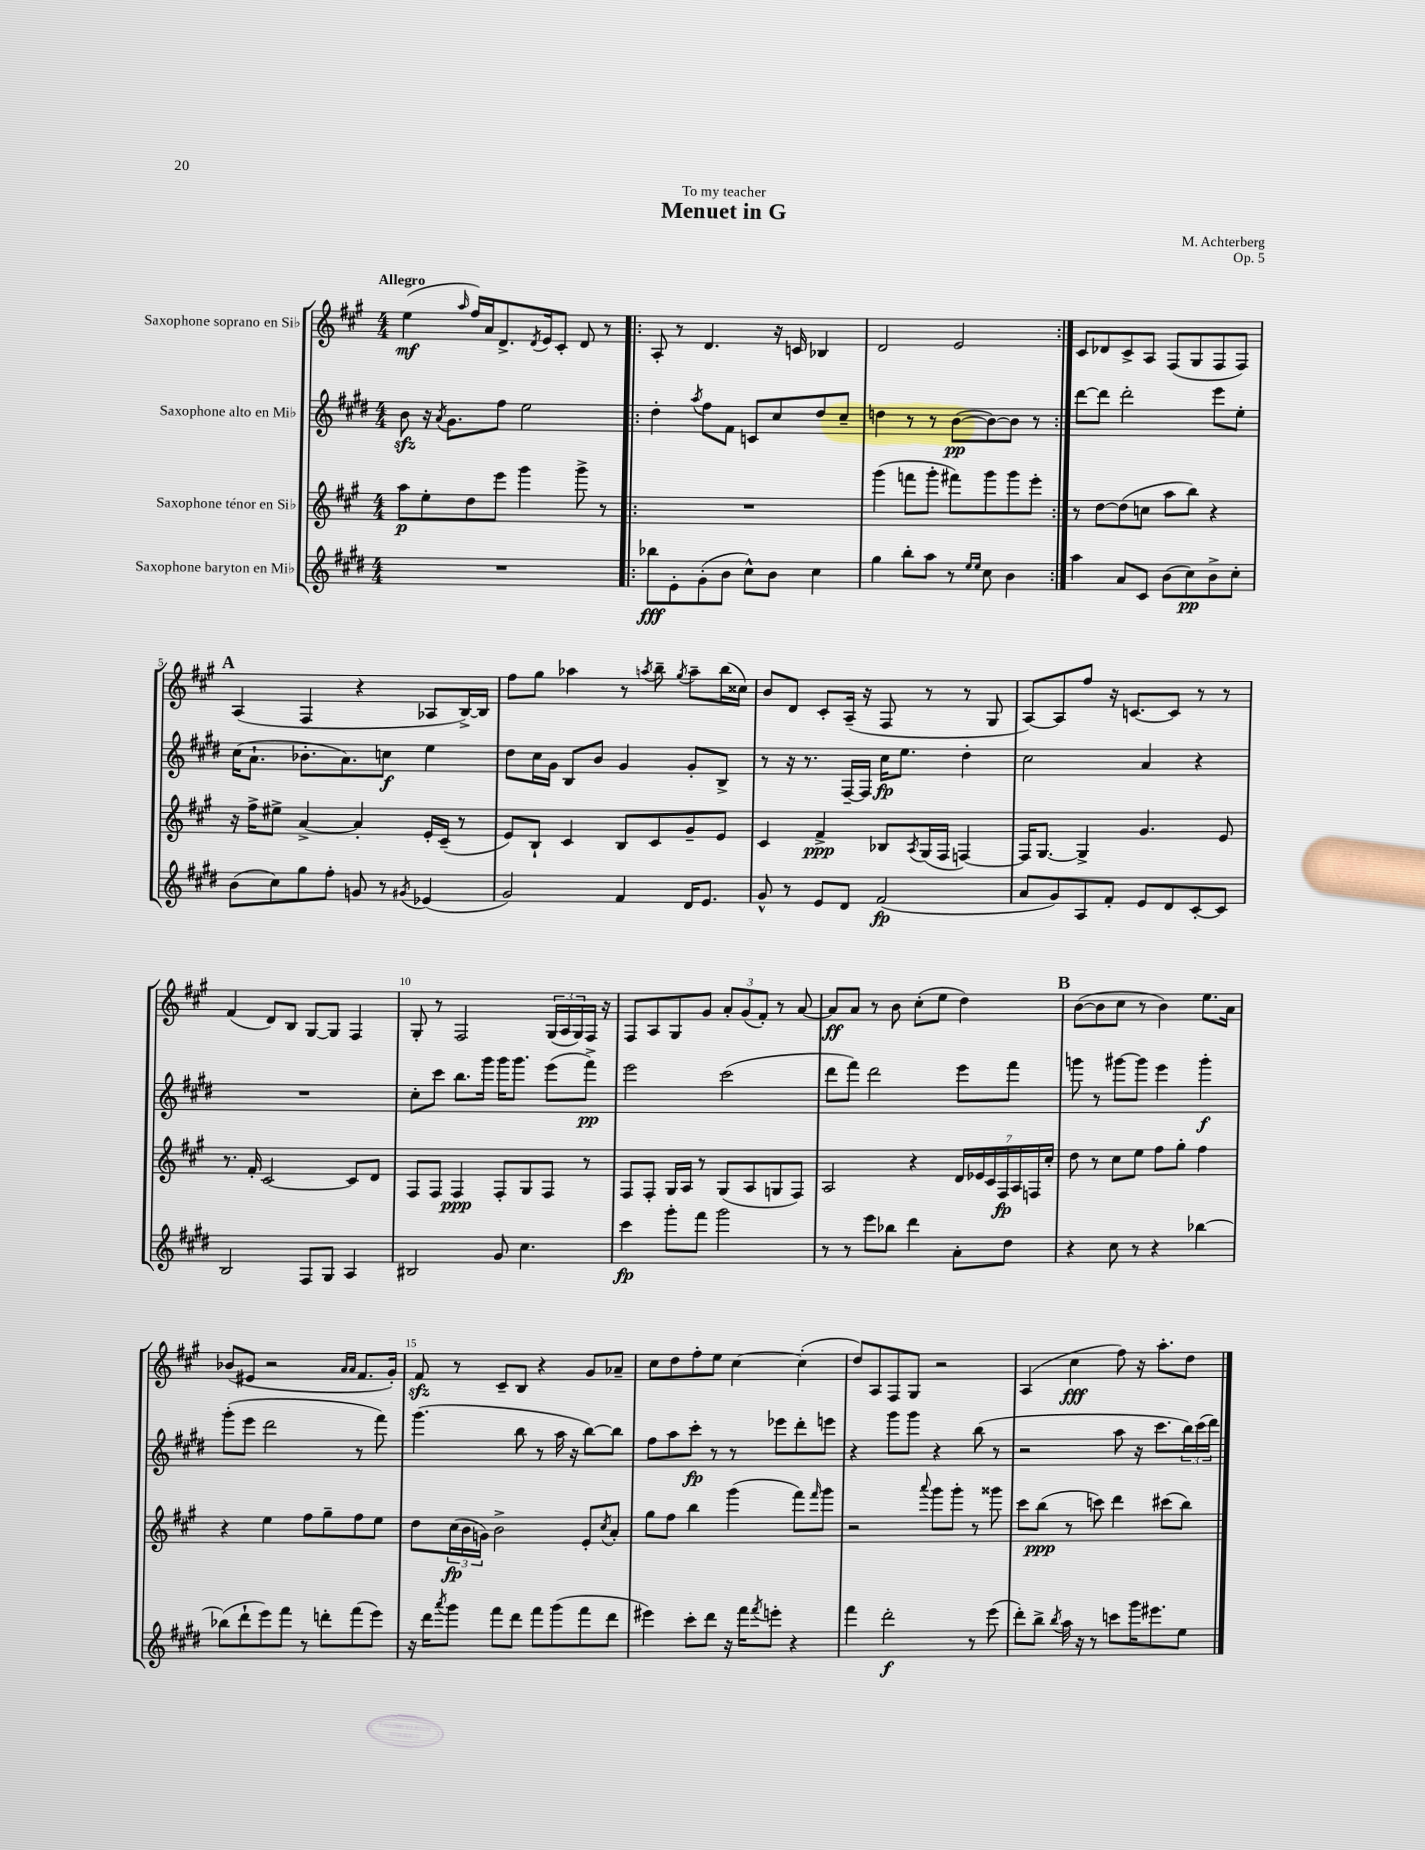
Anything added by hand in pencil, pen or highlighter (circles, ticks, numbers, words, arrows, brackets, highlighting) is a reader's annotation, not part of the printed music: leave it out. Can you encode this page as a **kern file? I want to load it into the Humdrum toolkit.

**kern	**dynam	**kern	**dynam	**kern	**dynam	**kern	**dynam
*part4	*part4	*part3	*part3	*part2	*part2	*part1	*part1
*staff4	*staff4	*staff3	*staff3	*staff2	*staff2	*staff1	*staff1
*I"Saxophone baryton en Mi♭	*	*I"Saxophone ténor en Si♭	*	*I"Saxophone alto en Mi♭	*	*I"Saxophone soprano en Si♭	*
*clefG2	*	*clefG2	*	*clefG2	*	*clefG2	*
*k[f#c#g#d#]	*	*k[f#c#g#]	*	*k[f#c#g#d#]	*	*k[f#c#g#]	*
*M4/4	*	*M4/4	*	*M4/4	*	*M4/4	*
=1	=1	=1	=1	=1	=1	=1	=1
!	!	!	!	!	!	!LO:TX:a:B:t=Allegro	!
1r	.	8aa\L	p	8bzz\	.	(4ee\	mf
.	.	8ee'\	.	16r	.	.	.
.	.	.	.	8qa/	.	.	.
.	.	.	.	8.g#\L	.	.	.
.	.	.	.	.	.	16qqaa/	.
.	.	8dd\	.	.	.	16ff#/LL)	.
.	.	.	.	.	.	16a/J	.
.	.	8eee\J	.	8ff#\J	.	8.d^/	.
.	.	4ggg#\	.	2ee\	.	.	.
.	.	.	.	.	.	8qd/	.
.	.	.	.	.	.	16e/k	.
.	.	.	.	.	.	8c#'/J	.
.	.	8ggg#^\	.	.	.	8d/	.
.	.	8r	.	.	.	8r	.
=2!|:	=2!|:	=2!|:	=2!|:	=2!|:	=2!|:	=2!|:	=2!|:
8bb-X\L	fff	1r	.	4dd#'\	.	8A'/	.
8e'\	.	.	.	.	.	8r	.
.	.	.	.	8qaa/	.	.	.
(8g#'\	.	.	.	8ff#\L	.	4.d/	.
8b\J	.	.	.	8f#\J	.	.	.
8cc#^^\L)	.	.	.	8cn/L	.	.	.
8b\J	.	.	.	8cc#/	.	16r	.
.	.	.	.	.	.	16cn/	.
4cc#\	.	.	.	8dd#/	.	4B-X/	.
.	.	.	.	8cc#~/J	.	.	.
=3	=3	=3	=3	=3	=3	=3	=3
4gg#\	.	(4ggg#\	.	4ddn\	.	2d/	.
8bb'\L	.	8fffn\L	.	8r	.	.	.
8aa\J	.	8ggg#'\J	.	8r	.	.	.
8r	.	8fff#X\L)	.	([8b\L	pp	2e/	.
16qqee/LL	.	.	.	.	.	.	.
16qqee/JJ	.	.	.	.	.	.	.
8cc#\	.	8ggg#\	.	8b\_)	.	.	.
4b\	.	8ggg#\	.	8b\J]	.	.	.
.	.	8eee'\J	.	8r	.	.	.
=4:|!	=4:|!	=4:|!	=4:|!	=4:|!	=4:|!	=4:|!	=4:|!
4aa\	.	8r	.	[8ddd#\L	.	8c#/L	.
.	.	[8dd\L	.	8ddd#\J]	.	8d-X/	.
8a/L	.	(8dd\]	.	2ddd#'\	.	8c#^/	.
8c#/J	.	8ccn\J	.	.	.	8A/J	.
(8b\L	.	8aa\L	.	.	.	(8F#/L	.
8cc#\)	pp	8bb\J)	.	.	.	8G#/	.
8b^\	.	4r	.	8eee\L	.	8F#/	.
8cc#'\J	.	.	.	8ee'\J	.	8F#/J)	.
!!LO:LB:g=z
!!LO:REH:place=s1:t=A
=5	=5	=5	=5	=5	=5	=5	=5
(8b\L	.	16r	.	(16cc#\KL	.	(4A/	.
.	.	16ff#^\KL	.	8.a`\J	.	.	.
8cc#\)	.	8ee#X^\J	.	.	.	.	.
8gg#\	.	[4a^/	.	8.b-X'\L	.	4F#/	.
8ff#'\J	.	.	.	.	.	.	.
.	.	.	.	8.a\)	.	.	.
8gn/	.	4a'/]	.	.	.	4r	.
8r	.	.	.	8ccn\J	f	.	.
8qg#X/	.	.	.	.	.	.	.
(4e-X/	.	16e'/LL	.	4ee\	.	8A-X/L	.
.	.	(16c#~/JJ	.	.	.	.	.
.	.	8r	.	.	.	[16B^/L)	.
.	.	.	.	.	.	16B/JJ]	.
=6	=6	=6	=6	=6	=6	=6	=6
2g#/)	.	8e/L)	.	8dd#\L	.	8ff#\L	.
.	.	8B`/J	.	16cc#\L	.	8gg#\J	.
.	.	.	.	16g#\JJ	.	.	.
.	.	4c#/	.	8B/L	.	4aa-X\	.
.	.	.	.	8b/J	.	.	.
4f#/	.	8B/L	.	4g#/	.	8r	.
.	.	.	.	.	.	8qaan/	.
.	.	8c#/	.	.	.	8bb~\	.
.	.	.	.	.	.	8qgg#/	.
16d#/KL	.	8g#~/	.	8g#'/L	.	8aa~\L	.
8.e/J	.	.	.	.	.	.	.
.	.	8e/J	.	8B^/J	.	(16bb\L	.
.	.	.	.	.	.	16cc##X\JJ)	.
=7	=7	=7	=7	=7	=7	=7	=7
8g#^^/	.	4c#/	.	8r	.	8b/L	.
8r	.	.	.	16r	.	8d/J	.
.	.	.	.	8.r	.	.	.
8e/L	.	4f#^/	ppp	.	.	8c#'/L	.
8d#/J	.	.	.	[16F#~/LL	.	(16A~/Jk	.
.	.	.	.	16F#/JJ]	.	16r	.
(2f#/	fp	8B-X/L	.	16cc#\KL	fp	8F#/	.
.	.	.	.	8.ee\J	.	.	.
.	.	8qA/	.	.	.	.	.
.	.	(16G#/L	.	.	.	8r	.
.	.	16F#/JJ	.	.	.	.	.
.	.	[4Fn/)	.	4dd#'\	.	8r	.
.	.	.	.	.	.	8G#/	.
=8	=8	=8	=8	=8	=8	=8	=8
8a/L	.	16F/KL]	.	2cc#\	.	[8A/L)	.
.	.	[8.G#/J	.	.	.	.	.
8g#/)	.	.	.	.	.	8A/]	.
8A/	.	4G#^/]	.	.	.	8ff#/J	.
8f#'/J	.	.	.	.	.	16r	.
.	.	.	.	.	.	[8.cn/L	.
8e/L	.	4.g#/	.	4a/	.	.	.
8d#/	.	.	.	.	.	8c/J]	.
[8c#'/	.	.	.	4r	.	8r	.
8c#/J]	.	8e/	.	.	.	8r	.
!!LO:LB:g=z
=9	=9	=9	=9	=9	=9	=9	=9
2B/	.	8.r	.	1r	.	(4f#/	.
.	.	16f#'/	.	.	.	.	.
.	.	[2c#/	.	.	.	8d/L)	.
.	.	.	.	.	.	8B/J	.
8F#/L	.	.	.	.	.	[8G#/L	.
8G#/J	.	.	.	.	.	8G#/J]	.
4A/	.	8c#/L]	.	.	.	4F#/	.
.	.	8d/J	.	.	.	.	.
=10	=10	=10	=10	=10	=10	=10	=10
2B#X/	.	8F#/L	.	8cc#'\L	.	8G#'/	.
.	.	8F#/J	.	8ccc#\J	.	8r	.
.	.	4F#/	ppp	8.bb\L	.	2F#/	.
.	.	.	.	16ggg#\Jk	.	.	.
8g#/	.	8F#'/L	.	16ggg#\KL	.	.	.
.	.	.	.	8.ggg#\J	.	.	.
4.cc#\	.	8G#/	.	.	.	.	.
.	.	8F#/J	.	(8eee\L	.	(24G#/LL	.
.	.	.	.	.	.	24A/	.
.	.	.	.	.	.	24G#/)	.
.	.	8r	.	8fff#^\J)	pp	16F#/JJ	.
.	.	.	.	.	.	16r	.
=11	=11	=11	=11	=11	=11	=11	=11
4ccc#\	fp	8F#/L	.	2eee\	.	8F#/L	.
.	.	8F#'/J	.	.	.	8A/	.
8ggg#'\L	.	16G#/LL	.	.	.	8G#/	.
.	.	16A/JJ	.	.	.	.	.
8fff#\J	.	8r	.	.	.	8g#/J	.
2ggg#\	.	(8G#/L	.	(2ccc#\	.	12a'/L	.
.	.	.	.	.	.	(12g#/	.
.	.	8A/	.	.	.	.	.
.	.	.	.	.	.	12f#'/J)	.
.	.	8Gn/	.	.	.	8r	.
.	.	8F#/J)	.	.	.	[8a/	.
=12	=12	=12	=12	=12	=12	=12	=12
8r	.	2A/	.	8ddd#\L	.	8a/L]	ff
8r	.	.	.	8fff#\J)	.	8a/J	.
8eee\L	.	.	.	2ddd#\	.	8r	.
8bb-X\J	.	.	.	.	.	8b\	.
4ddd#\	.	4r	.	.	.	(8cc#'\L	.
.	.	.	.	.	.	8ee\J	.
8a'\L	.	28d/LL	.	8eee\L	.	4dd\)	.
.	.	28e-X/	.	.	.	.	.
.	.	28c#/	.	.	.	.	.
.	.	28F#/	fp	.	.	.	.
8dd#\J	.	.	.	8fff#\J	.	.	.
.	.	28A/	.	.	.	.	.
.	.	28Fn/	.	.	.	.	.
.	.	28cc#'/JJ	.	.	.	.	.
!!LO:REH:place=s1:t=B
=13	=13	=13	=13	=13	=13	=13	=13
4r	.	8dd\	.	8gggn\	.	([8b\L	.
.	.	8r	.	8r	.	8b\]	.
8cc#\	.	8cc#\L	.	[8ggg#X\L	.	8cc#\J	.
8r	.	8ee\J	.	8ggg#\J]	.	8r	.
4r	.	8ff#\L	.	4eee\	.	4b\)	.
.	.	8gg#'\J	.	.	.	.	.
[4bb-X\	.	4ff#\	.	4ggg#'\	f	8.ee\L	.
.	.	.	.	.	.	16a\Jk	.
!!LO:LB:g=z
=14	=14	=14	=14	=14	=14	=14	=14
(8bb-X\L]	.	4r	.	(8ggg#'\L	.	(8b-X/L	.
8ddd#`\	.	.	.	8eee\J	.	8e#X/J	.
8eee\)	.	4ee\	.	2ddd#\	.	2r	.
8fff#\J	.	.	.	.	.	.	.
8r	.	8ff#\L	.	.	.	.	.
8dddn'\L	.	8gg#~\	.	.	.	.	.
.	.	.	.	.	.	16qqa/LL	.
.	.	.	.	.	.	16qqa/JJ	.
(8fff#\	.	8ff#\	.	8r	.	8.f#/L	.
8eee\J)	.	8ee\J	.	8fff#\)	.	.	.
.	.	.	.	.	.	16g#'/Jk)	.
=15	=15	=15	=15	=15	=15	=15	=15
16r	.	8dd\L	.	(4.ggg#\	.	8f#zz/	.
16ddd#\KL	.	.	.	.	.	.	.
8qaaa/	.	.	.	.	.	.	.
8ggg#\J	.	(24cc#\L	fp	.	.	8r	.
.	.	24b\	.	.	.	.	.
.	.	24gn\JJ)	.	.	.	.	.
8fff#\L	.	2b^\	.	.	.	8c#~/L	.
8ddd#\J	.	.	.	8bb\	.	8B/J	.
8fff#\L	.	.	.	8r	.	4r	.
(8ggg#\	.	.	.	16aa\	.	.	.
.	.	.	.	16r	.	.	.
8fff#\	.	8e'/L	.	[8bb\L)	.	8g#/L	.
.	.	8qcc#/	.	.	.	.	.
8ddd#\J	.	8a'/J	.	8bb\J]	.	8a-X~/J	.
=16	=16	=16	=16	=16	=16	=16	=16
4eee#X\)	.	8gg#\L	.	8ff#\L	.	8cc#\L	.
.	.	8ff#\J	.	8aa\	.	8dd\	.
8ccc#'\L	.	4bb\	.	8ccc#'\J	fp	8ff#'\	.
8ddd#\J	.	.	.	8r	.	8ee\J	.
16r	.	(4ggg#\	.	8r	.	[4cc#\	.
16fff#\KL	.	.	.	.	.	.	.
8qfff#/	.	.	.	.	.	.	.
8eeen'\J	.	.	.	8eee-X\L	.	.	.
4r	.	8fff#\L)	.	8ddd#'\	.	(4cc#'\]	.
.	.	16qqfff#/	.	.	.	.	.
.	.	8ggg#\J	.	8eeen\J	.	.	.
=17	=17	=17	=17	=17	=17	=17	=17
4fff#\	.	2r	.	4r	.	8dd/L)	.
.	.	.	.	.	.	8A/	.
2ddd#'\	f	.	.	8ggg#\L	.	8F#/	.
.	.	.	.	8ggg#\J	.	8G#/J	.
.	.	8qqaaa/	.	.	.	.	.
.	.	8ggg#\L	.	4r	.	2r	.
.	.	8ggg#'\J	.	.	.	.	.
8r	.	8r	.	(8bb\	.	.	.
(8eee\	.	8ggg##X\	.	8r	.	.	.
=18	=18	=18	=18	=18	=18	=18	=18
8ddd#'\L)	.	8ccc#\L	.	2r	.	(4A/	.
8bb^\J	.	(8bb\J	ppp	.	.	.	.
8qbb/	.	.	.	.	.	.	.
16aa\	.	8r	.	.	.	4cc#\	fff
16r	.	.	.	.	.	.	.
8r	.	8cccn\)	.	.	.	.	.
8cccn\L	.	4ddd\	.	8aa\	.	8ff#\)	.
16ggg#\K	.	.	.	16r	.	16r	.
8.eee#X\	.	.	.	8.ccc#\L	.	8.aa'\L	.
.	.	(8ccc#X\L	.	.	.	.	.
8ee\J	.	8bb\J)	.	24bb\L)	.	8dd\J	.
.	.	.	.	(24ccc#\	.	.	.
.	.	.	.	24ddd#\JJ)	.	.	.
==	==	==	==	==	==	==	==
*-	*-	*-	*-	*-	*-	*-	*-
